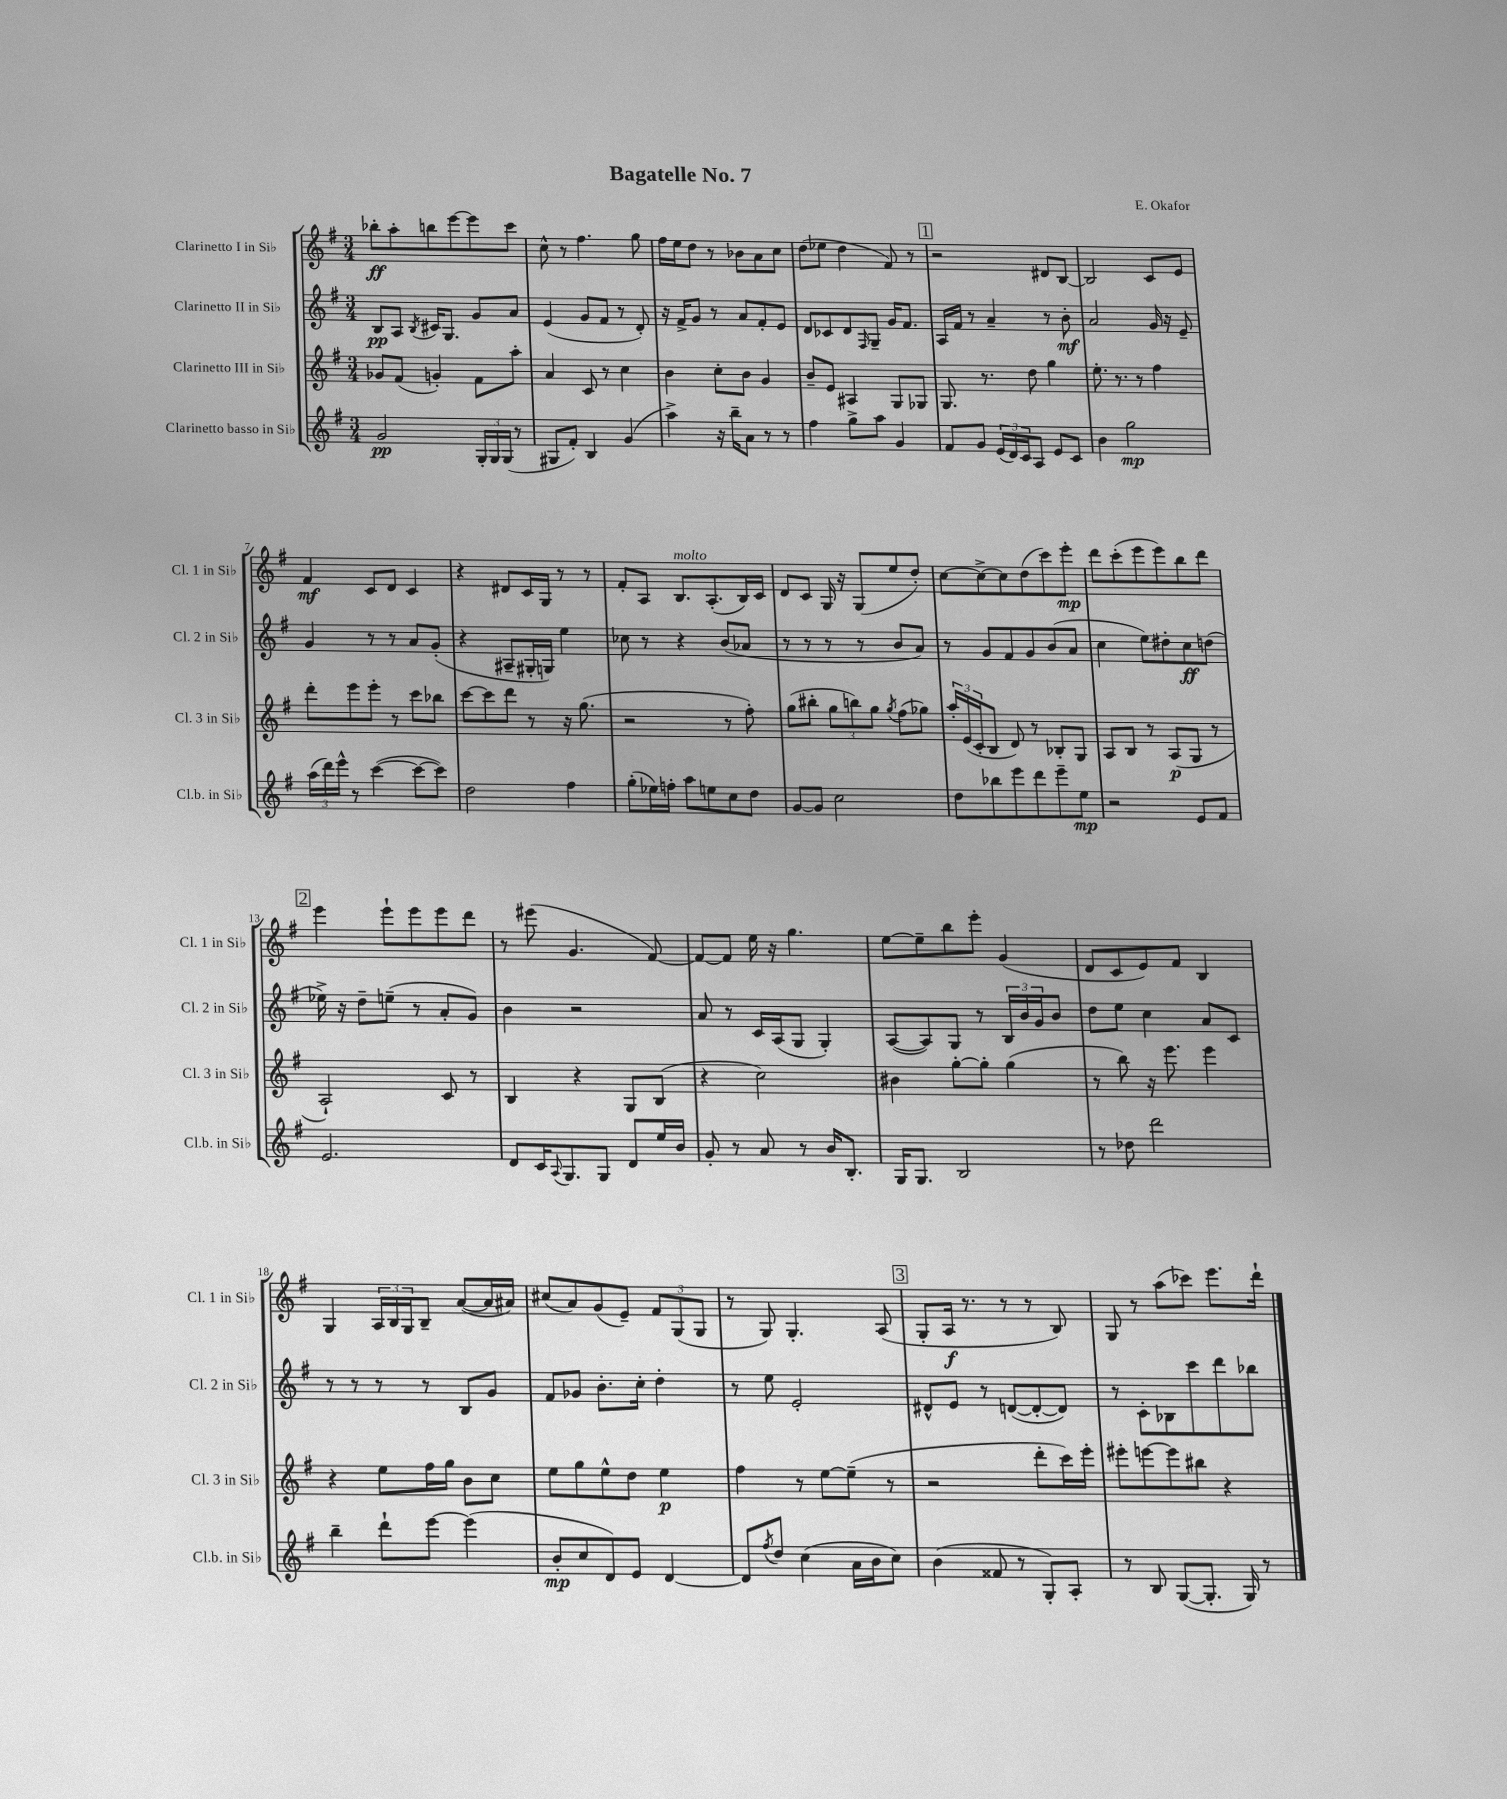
\header { title = "Bagatelle No. 7" composer = "E. Okafor" }
<<
\new StaffGroup <<
\new Staff = "s0" \with { instrumentName = "Clarinetto I in Sib" shortInstrumentName = "Cl. 1 in Sib" } {
    \clef treble \key g \major \numericTimeSignature \time 3/4
    bes''8-.\ff a''8-. b''8 e'''8~ e'''8 c'''8 |
    c''8-^ r8 fis''4. g''8 |
    fis''16 e''16 d''8 r8 bes'8 a'8 c''8 |
    d''8( ees''8 d''4 fis'8) r8 |
    \mark \markup { \box "1" } r2 dis'8 b8~ |
    b2 c'8 e'8 |
    fis'4\mf c'8 d'8 c'4 |
    r4 dis'8 c'16 g16 r8 r8 |
    fis'8-. a8 b8.^\markup { \italic "molto" } a8.-.( b16) c'16 |
    d'8 c'8 g16 r16 g8( e''8 d''8-.) |
    c''8~ c''8~-> c''8 d''8( c'''8) e'''8-.\mp |
    d'''8 c'''8-.( e'''8 e'''8) b''8 d'''8 |
    \mark \markup { \box "2" } e'''4 e'''8-! e'''8 e'''8 d'''8 |
    r8 eis'''8( g'4. fis'8~) |
    fis'8~ fis'8 e''16 r16 g''4. |
    e''8~ e''8-- b''8 e'''8-. g'4( |
    d'8 c'8 e'8) fis'8 b4 |
    g4 \tuplet 3/2 { a16 b16 g16 } b8-- a'8~( a'16 ais'16) |
    cis''8( a'8) g'8( e'8--) \tuplet 3/2 { fis'8 g8( g8 } |
    r8 g8) g4.-. a8( |
    \mark \markup { \box "3" } g8-. a16\f r8. r8 r8 b8) |
    g8 r8 a''8( ces'''8) e'''8. d'''16-! \bar "|." |
}
\new Staff = "s1" \with { instrumentName = "Clarinetto II in Sib" shortInstrumentName = "Cl. 2 in Sib" } {
    \clef treble \key g \major \numericTimeSignature \time 3/4
    b8\pp a8 \acciaccatura { b8 } cis'16 g8. g'8 a'8 |
    e'4( g'8 fis'8 r8 d'8-.) |
    r16 fis'16-> g'8 r8 a'8 fis'8-. e'8 |
    d'8 ces'8 d'8 \grace { fis16 } g8-- g'16 fis'8. |
    \mark \markup { \box "1" } a16 fis'16 r8 a'4-- r8 b'8-.\mf |
    a'2 g'16 r16 e'8-- |
    g'4 r8 r8 a'8 g'8-.( |
    r4 ais8-- gis16-. g16) e''4 |
    ces''8 r8 r4 b'8( aes'8 |
    r8 r8 r8 r8 b'8 a'8) |
    r8 g'8 fis'8 g'8 b'8( a'8 |
    c''4 e''8) dis''8-. c''8\ff d''8( |
    \mark \markup { \box "2" } ees''16->) r16 d''8-- e''8--( r8 a'8-. g'8) |
    b'4 r2 |
    a'8 r8 c'16 a16( g8 g4-.) |
    a8~( a8) g8 r8 \tuplet 3/2 { b16 b'16 g'16 } b'8 |
    d''8 e''8 c''4 a'8 c'8 |
    r8 r8 r8 r8 b8 g'8 |
    fis'8 ges'8 b'8.-. c''16-. d''4-. |
    r8 e''8 e'2-. |
    \mark \markup { \box "3" } dis'8-^ e'8 r8 d'8~( d'8~-. d'8) |
    r8 c'8-. bes8 c'''8 d'''8 bes''8 \bar "|." |
}
\new Staff = "s2" \with { instrumentName = "Clarinetto III in Sib" shortInstrumentName = "Cl. 3 in Sib" } {
    \clef treble \key g \major \numericTimeSignature \time 3/4
    ges'8 fis'8( g'4-.) fis'8 a''8-. |
    a'4 c'8 r8 c''4 |
    b'4 c''8-. b'8 g'4 |
    b'8-- e'8 ais4 g8 ges8 |
    \mark \markup { \box "1" } g8. r8. d''8 g''4 |
    e''8.-. r8. r8 fis''4 |
    d'''8-. e'''8 e'''8-. r8 c'''8 bes''8 |
    c'''8~ c'''8 d'''8 r8 r16 g''8.( |
    r2 r8 fis''8-.) |
    g''8( bis''8-. \tuplet 3/2 { g''8 b''8) g''8 } \acciaccatura { g''8 } fis''8( ges''8) |
    \tuplet 3/2 { a''16-. e'16( c'16-. } b8 d'8) r8 bes8-. g8 |
    a8 b8 r8 a8\p( g8 r8 |
    \mark \markup { \box "2" } a2-!) c'8 r8 |
    b4 r4 g8 b8( |
    r4 c''2) |
    bis'4 g''8~-. g''8-. g''4( |
    r8 b''8) r16 e'''8. e'''4 |
    r4 e''8 fis''16 g''16 b'8 c''8 |
    e''8 g''8 e''8-^ d''8 e''4\p |
    fis''4 r8 e''8~ e''8--( r8 |
    \mark \markup { \box "3" } r2 d'''8-. c'''16) e'''16-. |
    eis'''8-. e'''8~ e'''8 bis''8 r4 \bar "|." |
}
\new Staff = "s3" \with { instrumentName = "Clarinetto basso in Sib" shortInstrumentName = "Cl.b. in Sib" } {
    \clef treble \key g \major \numericTimeSignature \time 3/4
    g'2\pp \tuplet 3/2 { g16-. g16 g16( } r8 |
    gis8 fis'8-.) b4 g'4( |
    a''4->) r16 b''16-- a'8 r8 r8 |
    fis''4 g''8-> a''8 g'4 |
    \mark \markup { \box "1" } fis'8 g'8 \tuplet 3/2 { e'16( d'16) c'16 } a8 e'8 c'8 |
    b'4 g''2\mp |
    \tuplet 3/2 { a''16( d'''16) e'''16-^ } r8 c'''4~( c'''8~ c'''8) |
    d''2 fis''4 |
    g''8-.( ees''16) f''16-. a''8 e''8 c''8 d''8 |
    g'8~ g'8 c''2 |
    d''8 bes''8 e'''8 d'''8 e'''8-- e''8\mp |
    r2 e'8 fis'8 |
    \mark \markup { \box "2" } e'2. |
    d'8 c'16 \appoggiatura { a8 } g8. g8 d'8 e''16 b'16 |
    g'8-. r8 a'8 r8 b'16 b8.-. |
    g16 g8. b2 |
    r8 des''8 d'''2 |
    b''4-- d'''8-! e'''8~ e'''4( |
    b'8-.\mp c''8 d'8) e'8 d'4~ |
    d'8 \acciaccatura { fis''8 } d''8 c''4( a'16 b'16 c''8) |
    \mark \markup { \box "3" } b'4( fisis'8 r8 g8-.) a8-. |
    r8 b8 g8~( g8.-. g16) r8 \bar "|." |
}
>>
>>
